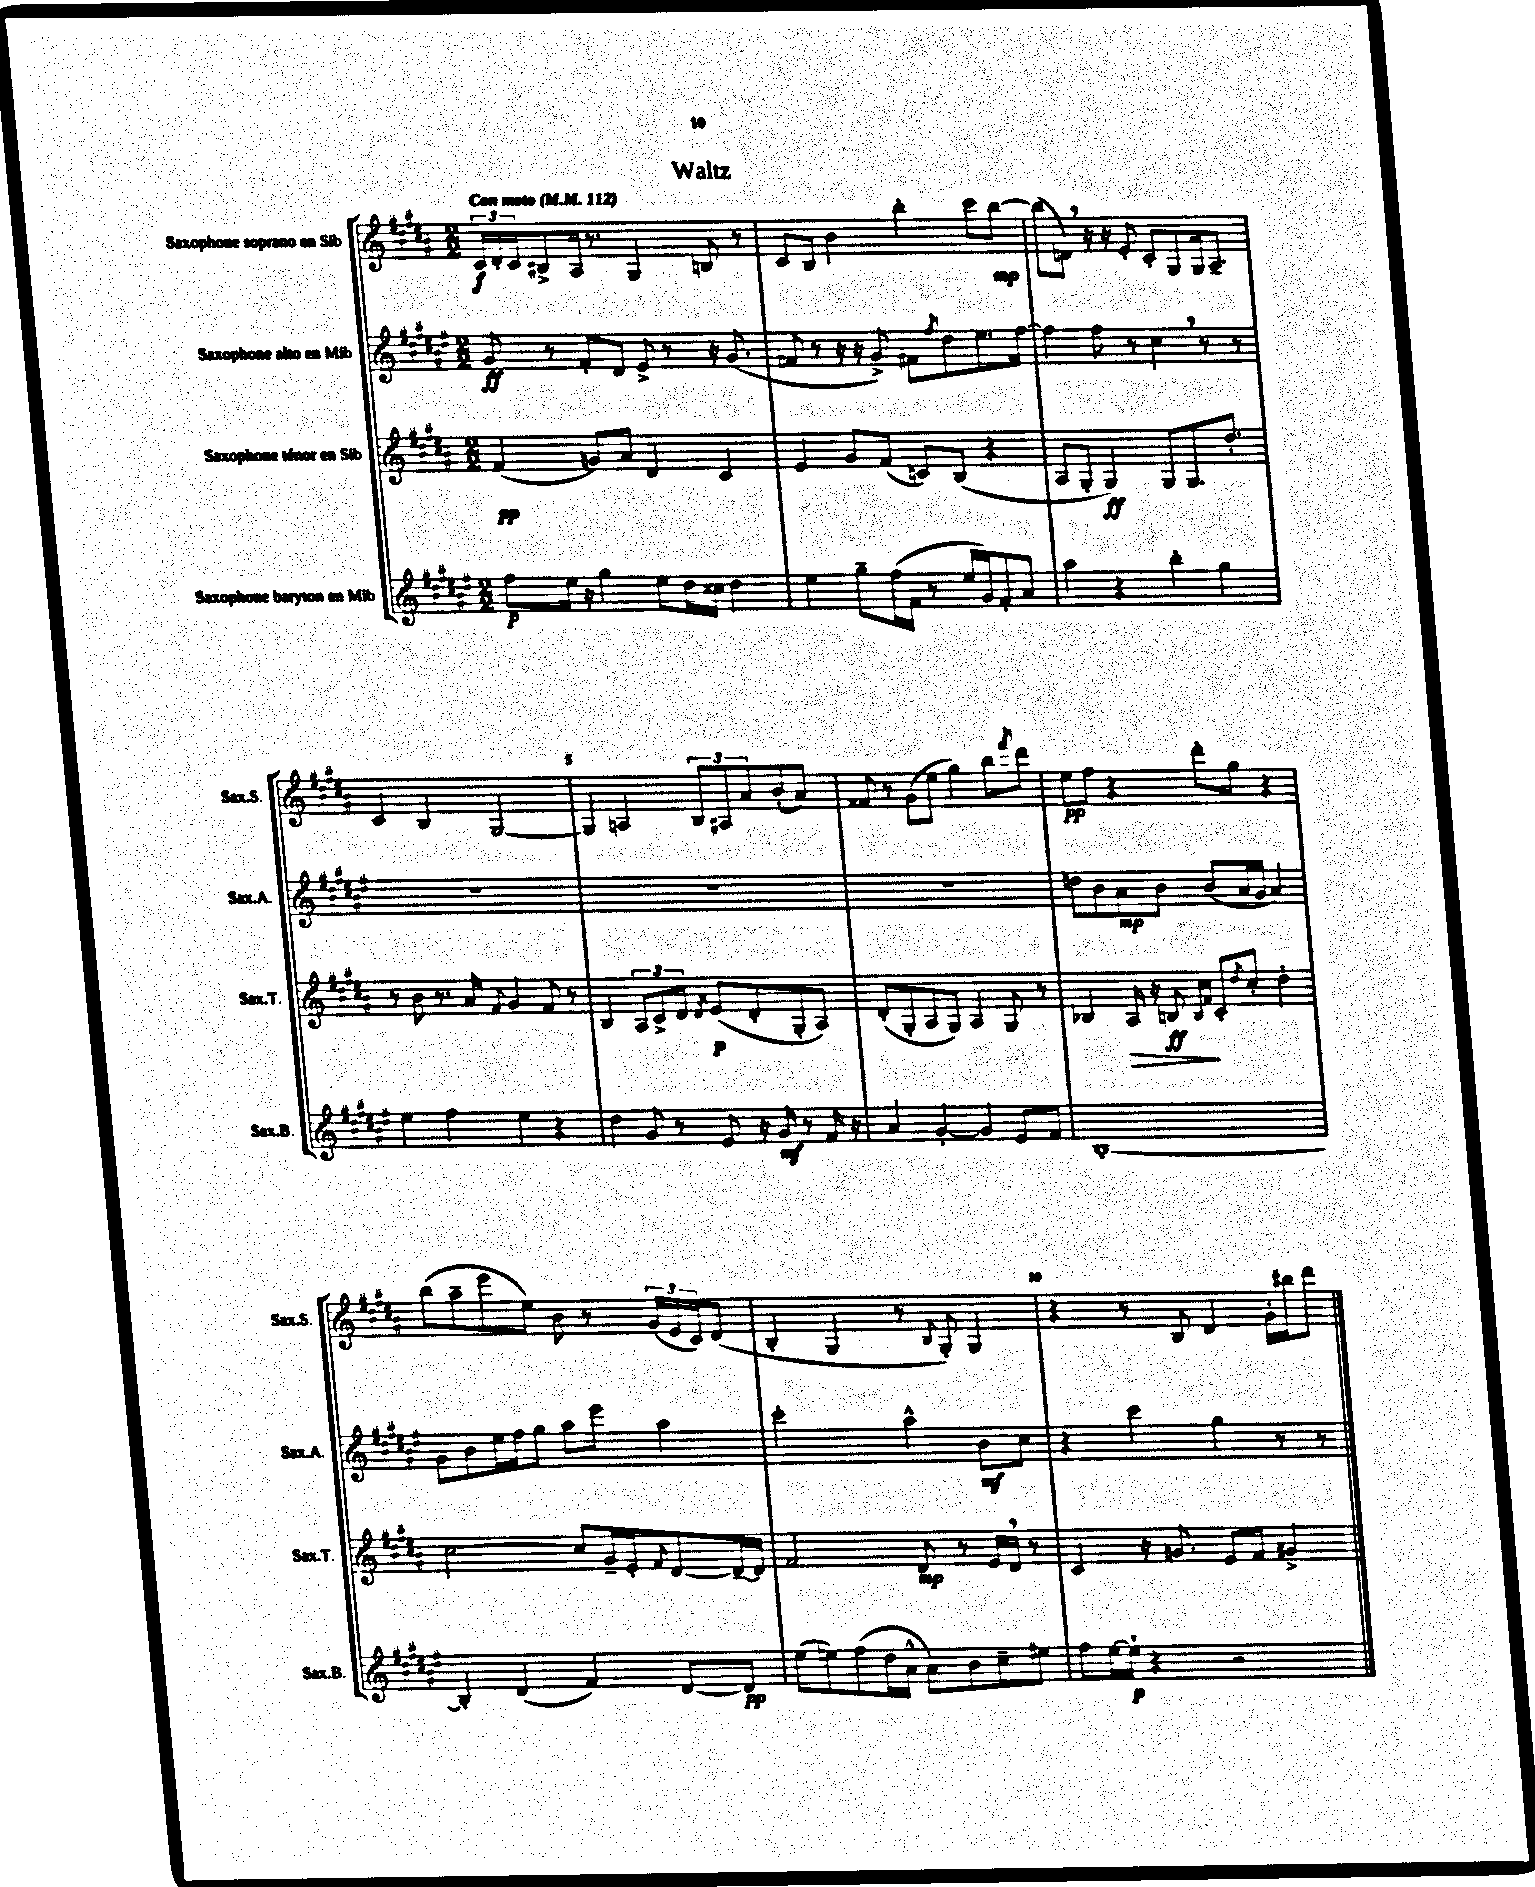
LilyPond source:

\header { title = "Waltz" }
<<
\new StaffGroup <<
\new Staff = "s0" \with { instrumentName = "Saxophone soprano en Sib" shortInstrumentName = "Sax.S." } {
    \clef treble \key b \major \numericTimeSignature \time 2/2 \tempo "Con moto" 4 = 112
    \tuplet 3/2 { cis'16\f dis'16-. cis'16 } bis8-> ais16 r8. gis4 b8 r8 |
    cis'8 b8 b'4 b''4-. cis'''8 b''8~\mp |
    b''8( d'8) \breathe r16 r16 e'8-. cis'8-. gis8 gis16 ais8.-- |
    cis'4 b4 gis2~ |
    gis4 a4 \tuplet 3/2 { b8 ais8 ais'8 } b'8-.( ais'8) |
    fisis'8 r8 gis'8( e''8 gis''4) b''8 \acciaccatura { fis'''8 } dis'''8 |
    e''8\pp fis''8 r4 dis'''8-. gis''8 r4 |
    b''8( ais''8-- e'''8 e''8) b'8 r8 \tuplet 3/2 { gis'16( e'16 cis'16) } dis'8( |
    b4-. gis4 r8 \appoggiatura { b8 } gis8-.) gis4 |
    r4 r8 b8 dis'4 gis'16-. bis''16 dis'''8 \bar "|." |
}
\new Staff = "s1" \with { instrumentName = "Saxophone alto en Mib" shortInstrumentName = "Sax.A." } {
    \clef treble \key fis \major \numericTimeSignature \time 2/2
    gis'8\ff r8 fis'8-. dis'8 eis'8-> r8 r16 gis'8.( |
    f'8 r8 r16 r16 gis'8->) fis'8 \acciaccatura { fis''8 } dis''8 eis''8. fis''16~ |
    fis''4 fis''8 r8 cis''4 \breathe r8 r8 |
    R1 |
    R1 |
    R1 |
    d''8 b'8 ais'8\mp b'8 b'8( ais'16 gis'16 ais'4) |
    gis'8 b'8 eis''16 fis''16 gis''8 ais''8 eis'''8 ais''4 |
    cis'''2-. ais''4-^ b'8\mf cis''8 |
    r4 cis'''4 gis''4 r8 r8 \bar "|." |
}
\new Staff = "s2" \with { instrumentName = "Saxophone ténor en Sib" shortInstrumentName = "Sax.T." } {
    \clef treble \key b \major \numericTimeSignature \time 2/2
    fis'4\pp( g'8) ais'8 dis'4 cis'4 |
    e'4 gis'8 fis'8( c'8) b8( r4 |
    ais8 gis8-. gis4\ff) gis8 gis8. dis''8.-. |
    r8 b'8 r8. ais'16 \appoggiatura { fis'8 } gis'4 fis'8 r8 |
    b4 \tuplet 3/2 { ais8 cis'8-> dis'8 } \acciaccatura { dis'8 } e'8\p( dis'8-. gis8-. ais8) |
    dis'8-.( gis8-. ais8 gis8) ais4 gis8 r8 |
    bes4 ais16\> r16 b8\ff\! \grace { b16 fis'16 } cis'8-. \acciaccatura { dis''8 } cis''8-. dis''4-. |
    cis''2~ cis''8 gis'16-- e'16-. \grace { fis'16 } dis'8~ dis'16~-- dis'16 |
    fis'2 dis'8\mp r8 e'16 dis'16 \breathe r8 |
    cis'4 r16 g'8. e'8 fis'8 gis'4-> \bar "|." |
}
\new Staff = "s3" \with { instrumentName = "Saxophone baryton en Mib" shortInstrumentName = "Sax.B." } {
    \clef treble \key fis \major \numericTimeSignature \time 2/2
    fis''8\p eis''16 r16 gis''4 eis''8 dis''16 cisis''16 dis''4 |
    eis''4 gis''8-- fis''16( fis'16 r8 eis''16 gis'16) fis'8-. ais'8 |
    ais''4 r4 b''4-. gis''4 |
    eis''4 fis''4 eis''4 r4 |
    dis''4 gis'8 r8 eis'8 r16 gis'16\mf r8 fis'16 r16 |
    ais'4 gis'4~-. gis'4 eis'8 fis'8 |
    b1~-. |
    b4-. dis'4( fis'4) dis'8~ dis'8\pp |
    eis''8( e''8) fis''8( dis''16 ais'16-^ ais'8) b'8 cis''8-- eis''8 |
    fis''8 eis''16~ eis''16-!\p r4 r2 \bar "|." |
}
>>
>>
\layout { \context { \Score \override BarNumber.break-visibility = ##(#f #t #t) barNumberVisibility = #(every-nth-bar-number-visible 5) } }
